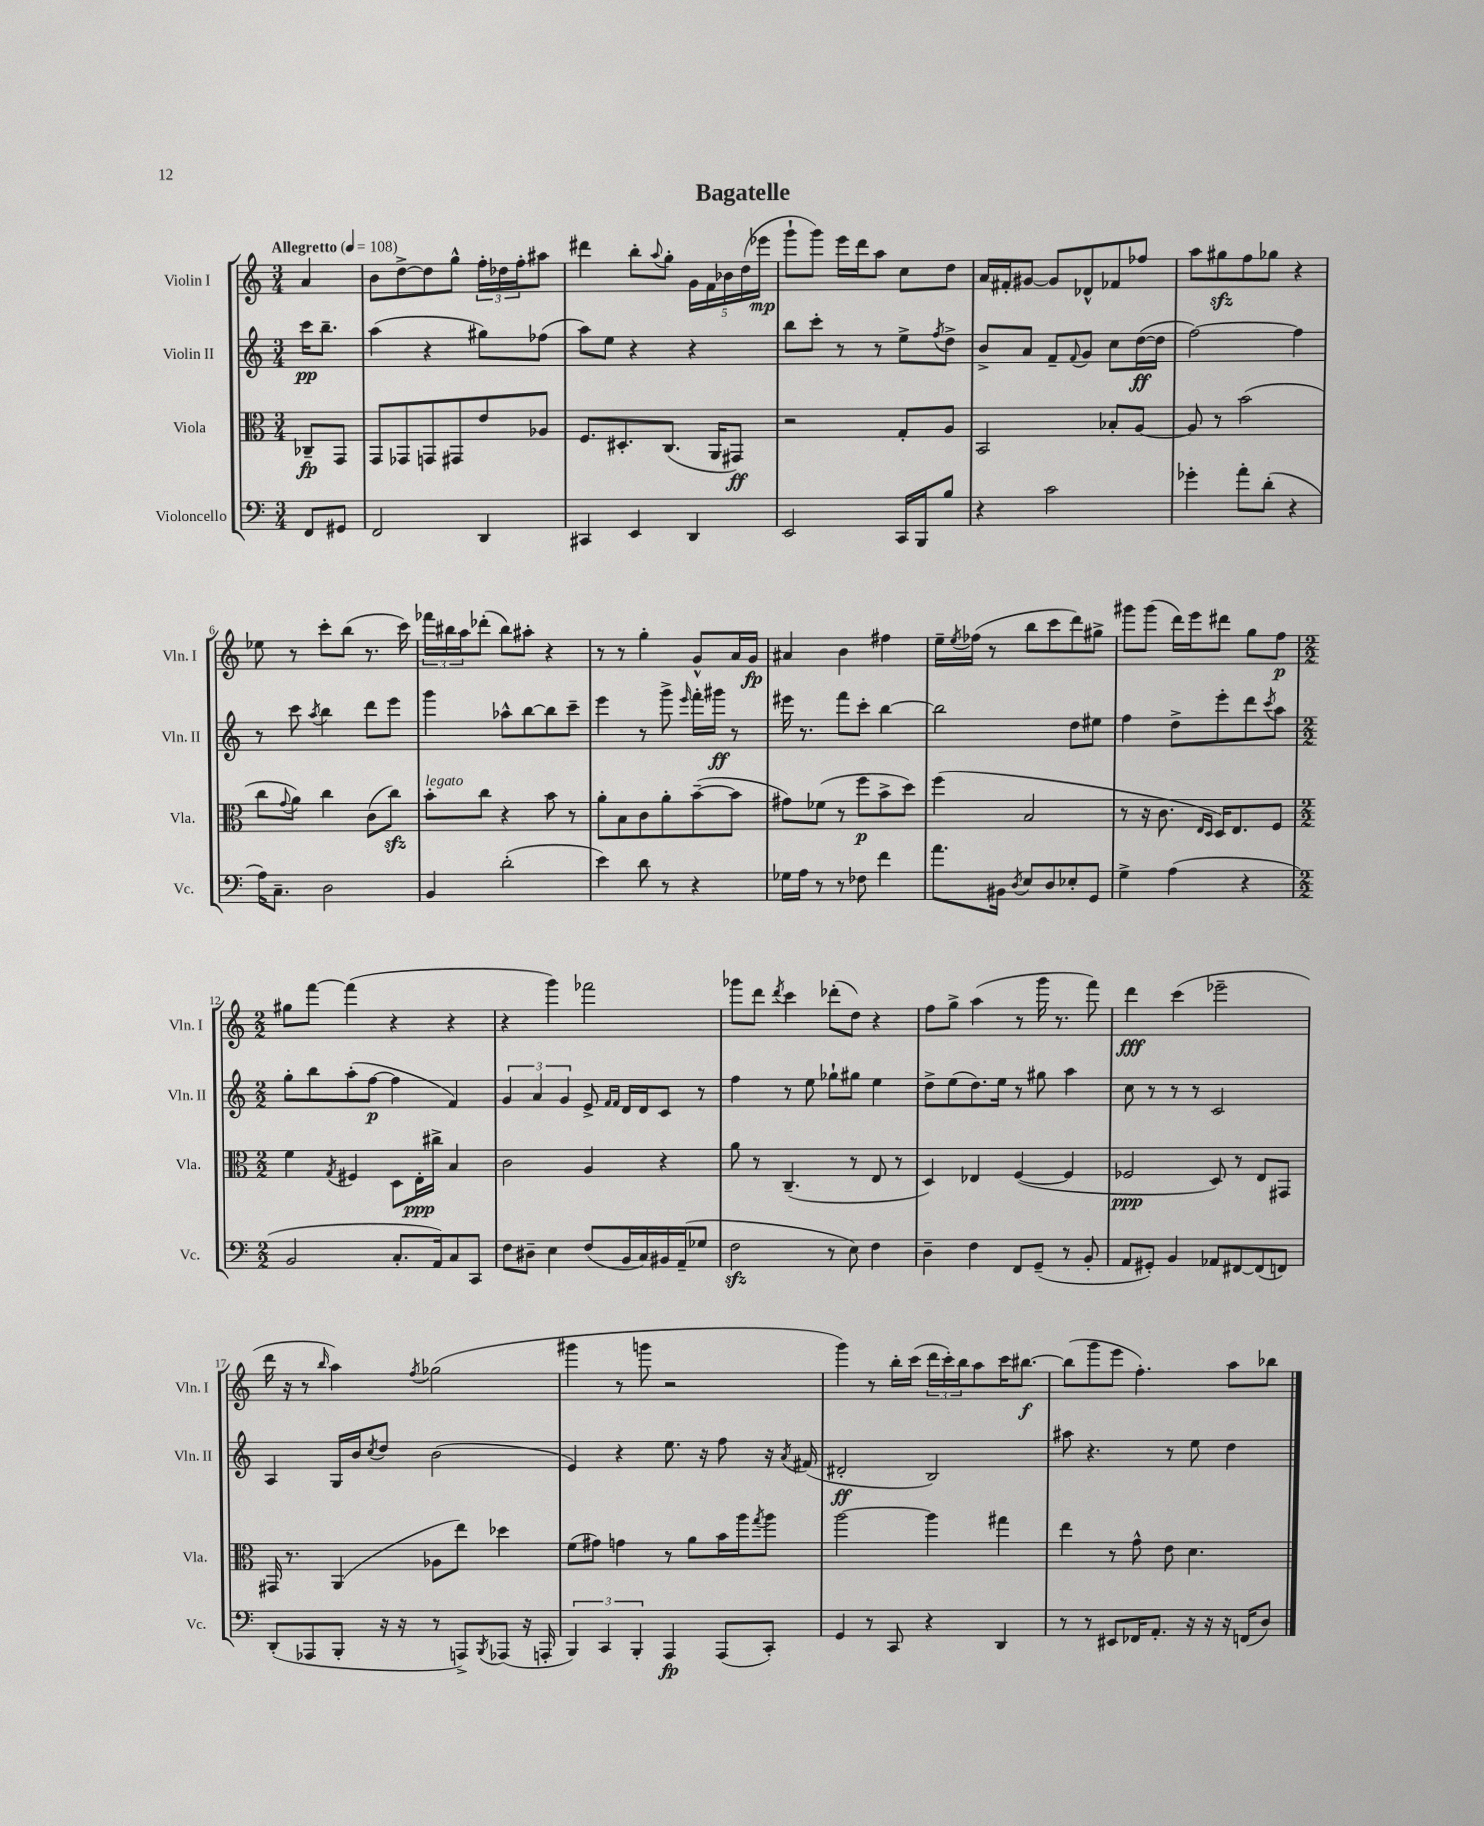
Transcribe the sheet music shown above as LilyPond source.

\header { title = "Bagatelle" }
<<
\new StaffGroup <<
\new Staff = "s0" \with { instrumentName = "Violin I" shortInstrumentName = "Vln. I" } {
    \clef treble \key c \major \numericTimeSignature \time 3/4 \partial 4 \tempo "Allegretto" 4 = 108
    a'4 |
    b'8 d''8~-> d''8 g''8-^ \tuplet 3/2 { f''16-. des''16 f''16-. } ais''8 |
    dis'''4 b''8-. \appoggiatura { a''8 } g''8-. \tuplet 5/4 { g'16 f'16 bes'16 d''16( ees'''16\mp } |
    g'''8-! g'''8) e'''16 d'''16 a''8 c''8 d''8 |
    a'16 fis'16-. gis'8~ gis'8 des'8-^ fes'8 fes''8 |
    a''8 gis''8\sfz f''8 ges''8 r4 |
    ees''8 r8 c'''8-. b''8( r8. c'''16) |
    \tuplet 3/2 { fes'''16 bis''16 a''16 } des'''8-.( bis''8) ais''8-. r4 |
    r8 r8 g''4-. g'8-^ a'16 g'16\fp |
    ais'4 b'4 fis''4 |
    e''16-- \acciaccatura { e''8 } fes''16( r8 b''8 c'''8 d'''8) gis''8-> |
    gis'''8 gis'''8( d'''16) e'''16 dis'''8 g''8 f''8\p |
    \numericTimeSignature \time 2/2 gis''8 f'''8~ f'''4( r4 r4 |
    r4 g'''4) fes'''2 |
    ges'''8 d'''8 \acciaccatura { d'''8 } c'''4 des'''8-.( d''8) r4 |
    f''8 g''8-> a''4( r8 g'''16 r8. f'''8) |
    d'''4\fff c'''4( ees'''2-- |
    d'''16 r16 r8 \grace { b''16 } a''4) \acciaccatura { f''8 } ges''2( |
    gis'''4 r8 g'''8 r2 |
    g'''4) r8 b''16-. c'''16( \tuplet 3/2 { d'''16 c'''16-.) b''16 } a''8 c'''16 bis''8.~\f |
    bis''8( g'''8 e'''8 f''4.-.) a''8 bes''8 \bar "|." |
}
\new Staff = "s1" \with { instrumentName = "Violin II" shortInstrumentName = "Vln. II" } {
    \clef treble \key c \major \numericTimeSignature \time 3/4 \partial 4
    c'''16\pp b''8.-- |
    a''4( r4 gis''8) fes''8( |
    a''8) e''8 r4 r4 |
    b''8 c'''8-. r8 r8 e''8-> \acciaccatura { f''8 } d''8-> |
    b'8-> a'8 f'8-- \appoggiatura { f'8 } g'8 c''8 d''16~\ff( d''16 |
    f''2~) f''4 |
    r8 c'''8 \acciaccatura { a''8 } b''4 d'''8 e'''8 |
    g'''4 aes''8-^ b''8~ b''8 c'''8-- |
    e'''4 r8 g'''8-> \grace { e'''16 } f'''16-. gis'''16\ff r8 |
    eis'''16 r8. f'''8 c'''8-. b''4~ |
    b''2 d''8 eis''8 |
    f''4 d''8-> e'''8-. d'''8 \acciaccatura { c'''8 } a''8 |
    \numericTimeSignature \time 2/2 g''8-. b''8 a''8-.( f''8~\p f''4 f'4) |
    \tuplet 3/2 { g'4 a'4 g'4 } e'8-> \grace { f'16 f'16 } d'16 d'16 c'8 r8 |
    f''4 r8 e''8 ges''8-! gis''8 e''4 |
    d''8-> e''8( d''8.) e''16 r8 gis''8 a''4 |
    c''8 r8 r8 r8 c'2 |
    a4 g16 b'16 \acciaccatura { c''8 } d''8 b'2( |
    e'4) r4 e''8. r16 f''8 r16 \acciaccatura { a'8 } fis'16( |
    dis'2-.\ff b2) |
    ais''8 r4. r8 e''8 d''4 \bar "|." |
}
\new Staff = "s2" \with { instrumentName = "Viola" shortInstrumentName = "Vla." } {
    \clef alto \key c \major \numericTimeSignature \time 3/4 \partial 4
    ces8--\fp g,8 |
    g,8 ges,8 g,8 gis,8 e'8 aes8 |
    f8. dis8.-. c8.( a,16 gis,8\ff) |
    r2 g8-. a8 |
    b,2 bes8-. a8~ |
    a8 r8 b'2( |
    c''8 \appoggiatura { g'8 } a'8) c''4 c'8( c''8\sfz) |
    b'8-.^\markup { \italic "legato" } c''8 r4 b'8 r8 |
    a'8-. b8 c'8 a'8-. b'8~--( b'8 |
    gis'8) fes'8( r8 f''8\p b'8-> d''8) |
    f''4( b2 |
    r8 r16 c'8. \grace { e16 d16 } d16) e8. f8 |
    \numericTimeSignature \time 2/2 f'4 \acciaccatura { g8 } fis4 d8 e16-.\ppp cis''16-> b4 |
    c'2 a4 r4 |
    a'8 r8 c4.--( r8 e8 r8 |
    d4) ees4 f4~( f4 |
    fes2\ppp d8) r8 e8 gis,8 |
    gis,16 r8. a,4( aes8 e''8) des''4 |
    f'8( gis'8) g'4 r8 a'8 b'16 a''16 \acciaccatura { g''8 } a''8 |
    a''2~ a''4 gis''4 |
    e''4 r8 g'8-^ e'8 d'4. \bar "|." |
}
\new Staff = "s3" \with { instrumentName = "Violoncello" shortInstrumentName = "Vc." } {
    \clef bass \key c \major \numericTimeSignature \time 3/4 \partial 4
    f,8 gis,8 |
    f,2 d,4 |
    cis,4 e,4 d,4 |
    e,2 c,16 b,,16 b8 |
    r4 c'2 |
    ges'4-. a'8-. d'8-.( r4 |
    a16) c8.-- d2 |
    b,4 d'2-.( |
    e'4) d'8 r8 r4 |
    ges16 a16 r8 r8 fes8 f'4 |
    a'8. bis,16 \acciaccatura { d8 } e8 d8 ees8-. g,8 |
    g4-> a4( r4 |
    \numericTimeSignature \time 2/2 b,2 c8.-. a,16) c8 c,8 |
    f8 dis8-- e4 f8( b,16 c16) bis,16 a,16--( ges8 |
    f2\sfz r8 e8) f4 |
    d4-- f4 f,8 g,8--( r8 b,8-. |
    a,8 gis,8-.) b,4 aes,8 fis,8~ fis,8( f,8) |
    d,8-.( aes,,8 b,,8-. r16 r16 r8 a,,8->) \acciaccatura { b,,8 } aes,,8( r16 a,,16-. |
    \tuplet 3/2 { b,,4) c,4 b,,4-. } a,,4\fp a,,8( c,8-.) |
    g,4 r8 c,8 r4 d,4 |
    r8 r8 eis,8 fes,16 a,8.-. r16 r16 r16 f,16( d8) \bar "|." |
}
>>
>>
